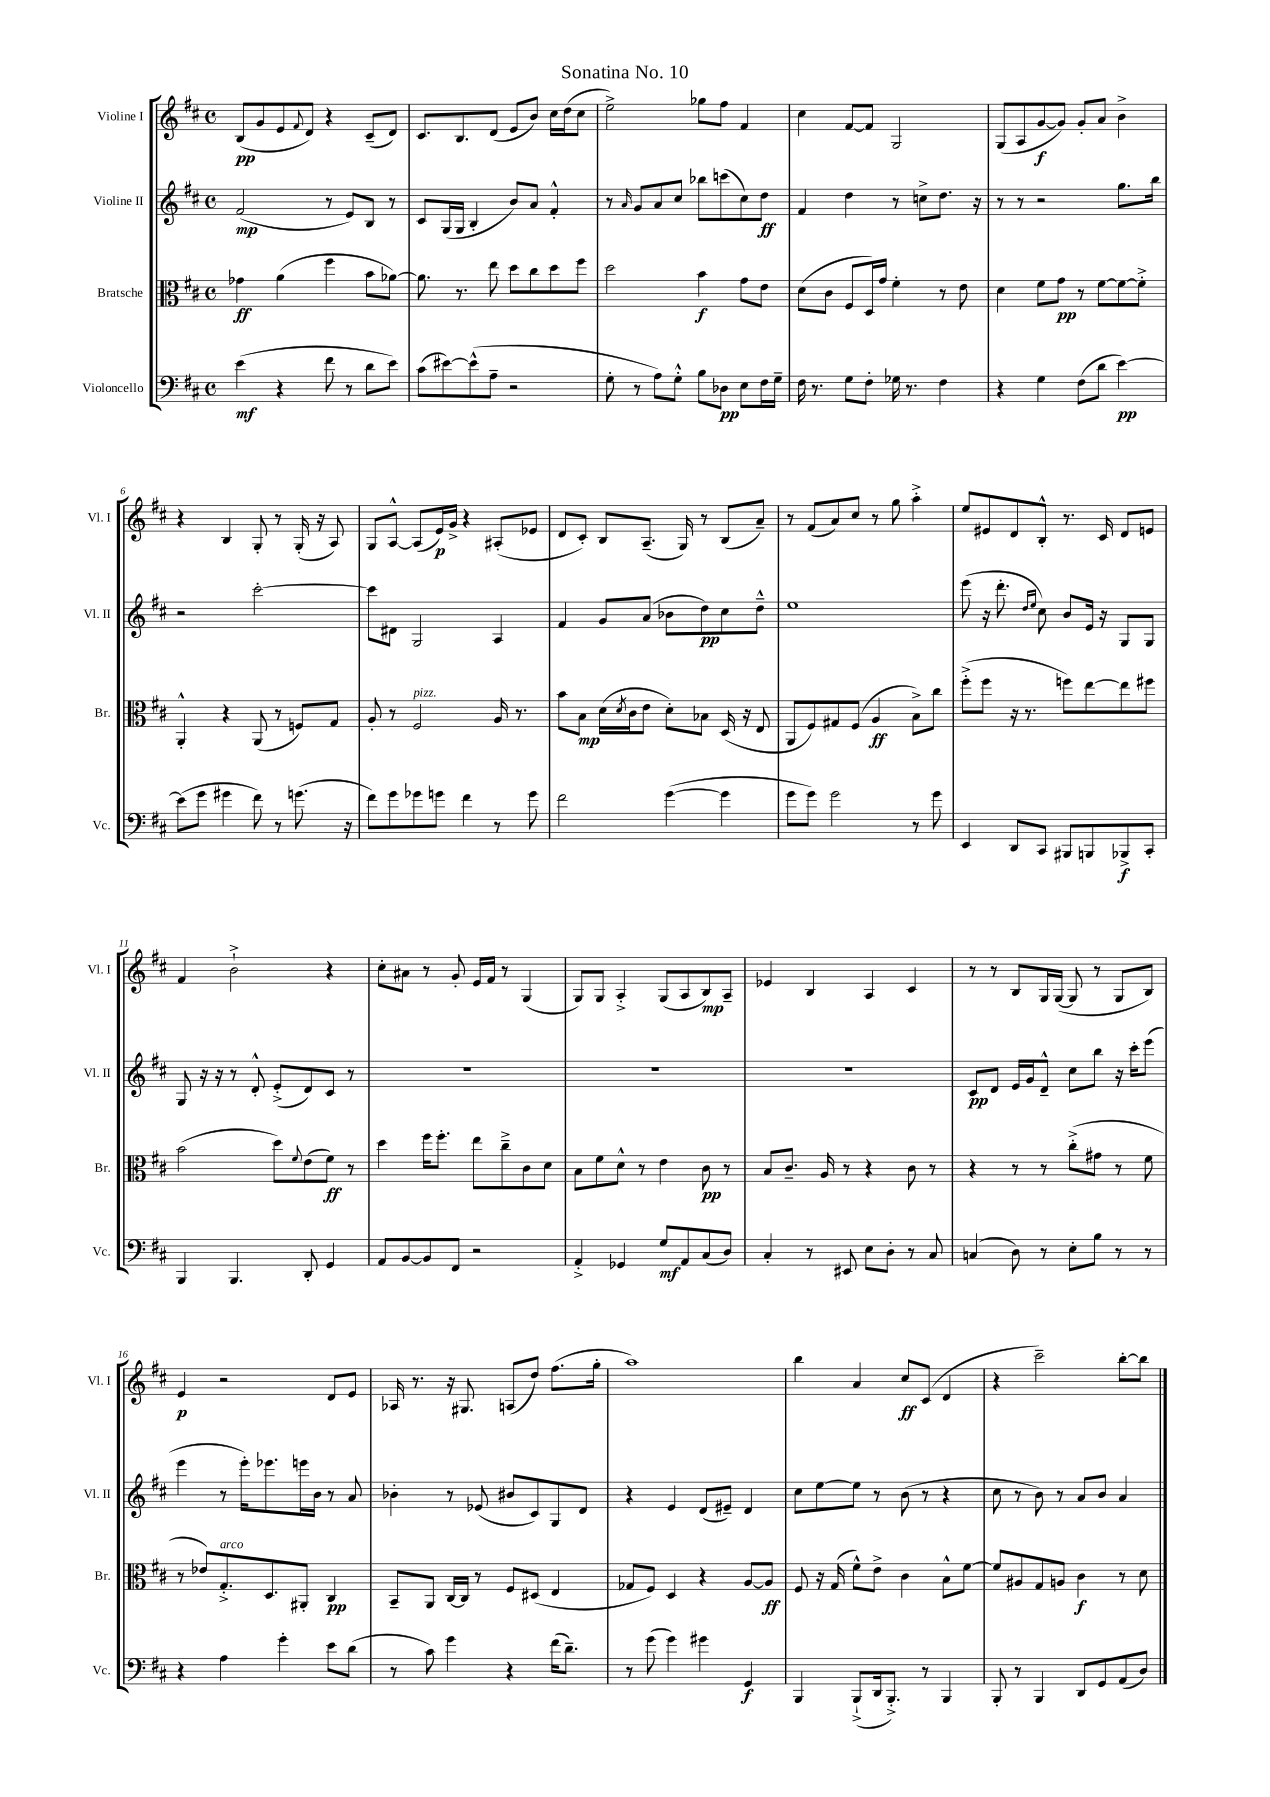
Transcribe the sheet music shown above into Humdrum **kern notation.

**kern	**kern	**kern	**kern
*staff4	*staff3	*staff2	*staff1
*clefF4	*clefC3	*clefG2	*clefG2
*k[f#c#]	*k[f#c#]	*k[f#c#]	*k[f#c#]
*M4/4	*M4/4	*M4/4	*M4/4
*met(c)	*met(c)	*met(c)	*met(c)
(4e	4g-	(2f#	(8B
.	.	.	8g
4r	(4a	.	8e
.	.	.	8qqf#
.	.	.	8d)
8f#	4ff#	8r	4r
8r	.	8e)	.
8d	8b	8B	(8c#~
8e)	[8a-)	8r	8d)
=	=	=	=
(8c#	8.a-]	8c#	8.c#
[8e#)	.	(16G	.
.	8.r	16G	8.B
(8e#^^]	.	4B'	.
8A~	8ee	.	(8d
2r	8dd	8b)	8e
.	8cc#	8a	8b)
.	8dd	4f#'^^	16cc#
.	.	.	(16dd
.	8ff#	.	8cc#
=	=	=	=
8G'	2dd	8r	2ee^)
.	.	16qqa	.
8r	.	8g	.
8A)	.	8a	.
8G'^^	.	8cc#	.
8B	4b	8bb-	8gg-
8D-	.	(8ccc	8ff#
8E	8g	8cc#)	4f#
16F#	8e	8dd	.
16G~	.	.	.
=	=	=	=
16F#	(8d	4f#	4cc#
8.r	.	.	.
.	8c#	.	.
8G	8F#	4dd	[8f#
8F#'	16D)	.	8f#]
.	16g	.	.
16G-	4f#'	8r	2G
8.r	.	.	.
.	.	8cc^	.
4F#	8r	8.dd	.
.	8e	.	.
.	.	16r	.
=	=	=	=
4r	4d	8r	(8G
.	.	8r	8A
4G	8f#	2r	[8g
.	8g	.	8g])
(8F#	8r	.	8g'
8d	[8f#	.	8a
[4e)	8f#_	8.gg	4b^
.	8f#'^]	.	.
.	.	16bb	.
=	=	=	=
(8e]	4AA'^^	2r	4r
8g	.	.	.
4g#	4r	.	4B
8f#)	(8AA	[2ccc#'	8G'
8r	8r	.	8r
(8.g	8F)	.	(16G'
.	.	.	16r
.	8G	.	8A)
16r	.	.	.
=	=	=	=
8f#)	8A'	8ccc#]	8G
8g	8r	8d#	[8A^^
8g-	2F#	2G	(8A]
8g	.	.	16e)
.	.	.	16g^
4f#	.	.	4r
8r	16A	4A	(8A#'
.	8.r	.	.
8g	.	.	8e-
=	=	=	=
2f#	8b	4f#	8d
.	8B	.	8c#')
.	(16d	8g	8B
.	8qd	.	.
.	16c#	.	.
.	8e	(8a	(8.A~
([4g	8d')	8b-	.
.	.	.	16G)
.	8B-	8dd)	8r
4g]	(16D	8cc#	(8B
.	16r	.	.
.	8E	8dd~^^	8a~)
=	=	=	=
8g	8AA	1ee	8r
8g)	8F#)	.	(8f#
2g	8G#	.	8a)
.	(8F#	.	8cc#
.	4A	.	8r
.	.	.	8gg
8r	8B^)	.	4aa'^
8g	8cc#	.	.
=	=	=	=
4EE	(8ff#'^	(8eee	8ee
.	8ff#	16r	8e#
.	.	8.ddd'	.
8DD	16r	.	8d
.	8.r	.	.
.	.	16qqdd	.
.	.	16qqee	.
8CC#	.	8cc#)	8B'^^
8BBB#	8ff)	8b	8.r
8BBB	[8ee	16e	.
.	.	16r	16c#
8BBB-^	8ee]	8G	8d
8CC#'	8ff#	8G	8e
=	=	=	=
4BBB	(2b	8G	4f#
.	.	16r	.
.	.	16r	.
4.BBB	.	8r	2b`^
.	.	8d'^^	.
.	8dd)	(8e'^	.
.	8qqf#	.	.
8DD'	(8e	8d)	.
4GG	8f#)	8c#	4r
.	8r	8r	.
=	=	=	=
8AA	4dd	1r	8cc#'
[8BB	.	.	8a#
8BB]	16ff#	.	8r
.	8.ff#'	.	.
8FF#	.	.	8g'
2r	8ee	.	16e
.	.	.	16f#
.	8cc#~^	.	8r
.	8c#	.	(4G
.	8d	.	.
=	=	=	=
4AA'^	8B	1r	8G)
.	8f#	.	8G
4GG-	8d^^	.	4A'^
.	8r	.	.
8G	4e	.	(8G
8AA	.	.	8A
(8C#	8c#	.	8B)
8D)	8r	.	8A~
=	=	=	=
4C#'	8B	1r	4e-
.	8.c#~	.	.
8r	.	.	4B
.	16A	.	.
8EE#	8r	.	.
8E	4r	.	4A
8D'	.	.	.
8r	8c#	.	4c#
8C#	8r	.	.
=	=	=	=
(4C	4r	8c#	8r
.	.	8d	8r
8D)	8r	16e	8B
.	.	16g	.
8r	8r	8d~^^	16G
.	.	.	([16G
8E'	(8cc#'^	8cc#	8G]
8B	8g#	8bb	8r
8r	8r	16r	8G
.	.	16ccc#'	.
8r	8f#	(8eee	8B)
=	=	=	=
4r	8r	4eee	4e
.	8e-)	.	.
4A	8.G'^	8r	2r
.	.	16eee')	.
.	8.D	8.eee-	.
4g'	.	.	.
.	8AA#'	16eee	.
.	.	16b	.
8e	4C#	8r	8d
(8d	.	8a	8e
=	=	=	=
8r	8BB~	4b-'	16A-
.	.	.	8.r
8c#)	8AA	.	.
4g	[16C#	8r	16r
.	16C#]	.	8.G#
.	8r	(8e-	.
4r	8F#	8b#	(8A
.	(8D#	8c#)	8dd)
(16f#	4E	8G	(8.ff#
8.d~)	.	.	.
.	.	8d	.
.	.	.	16gg'
=	=	=	=
8r	8G-	4r	1aa)
(8g	8F#)	.	.
4g)	4D	4e	.
4g#	4r	(8d	.
.	.	8e#~)	.
4GG	[8A	4d	.
.	8A]	.	.
=	=	=	=
4BBB	8F#	8cc#	4bb
.	16r	[8ee	.
.	(16G	.	.
(8BBB`^	8f#^^)	8ee]	4a
16DD	8e^	8r	.
8.BBB'^)	.	.	.
.	4c#	(8b	8cc#
8r	.	8r	(8c#
4BBB	8B^^	4r	4d
.	[8f#	.	.
=	=	=	=
8BBB'	8f#]	8cc#	4r
8r	8A#	8r	.
4BBB	8G	8b)	2ccc#~)
.	8A	8r	.
8DD	4c#	8a	.
8GG	.	8b	.
(8AA	8r	4a	[8bb'
8D)	8d	.	8bb]
==	==	==	==
*-	*-	*-	*-
